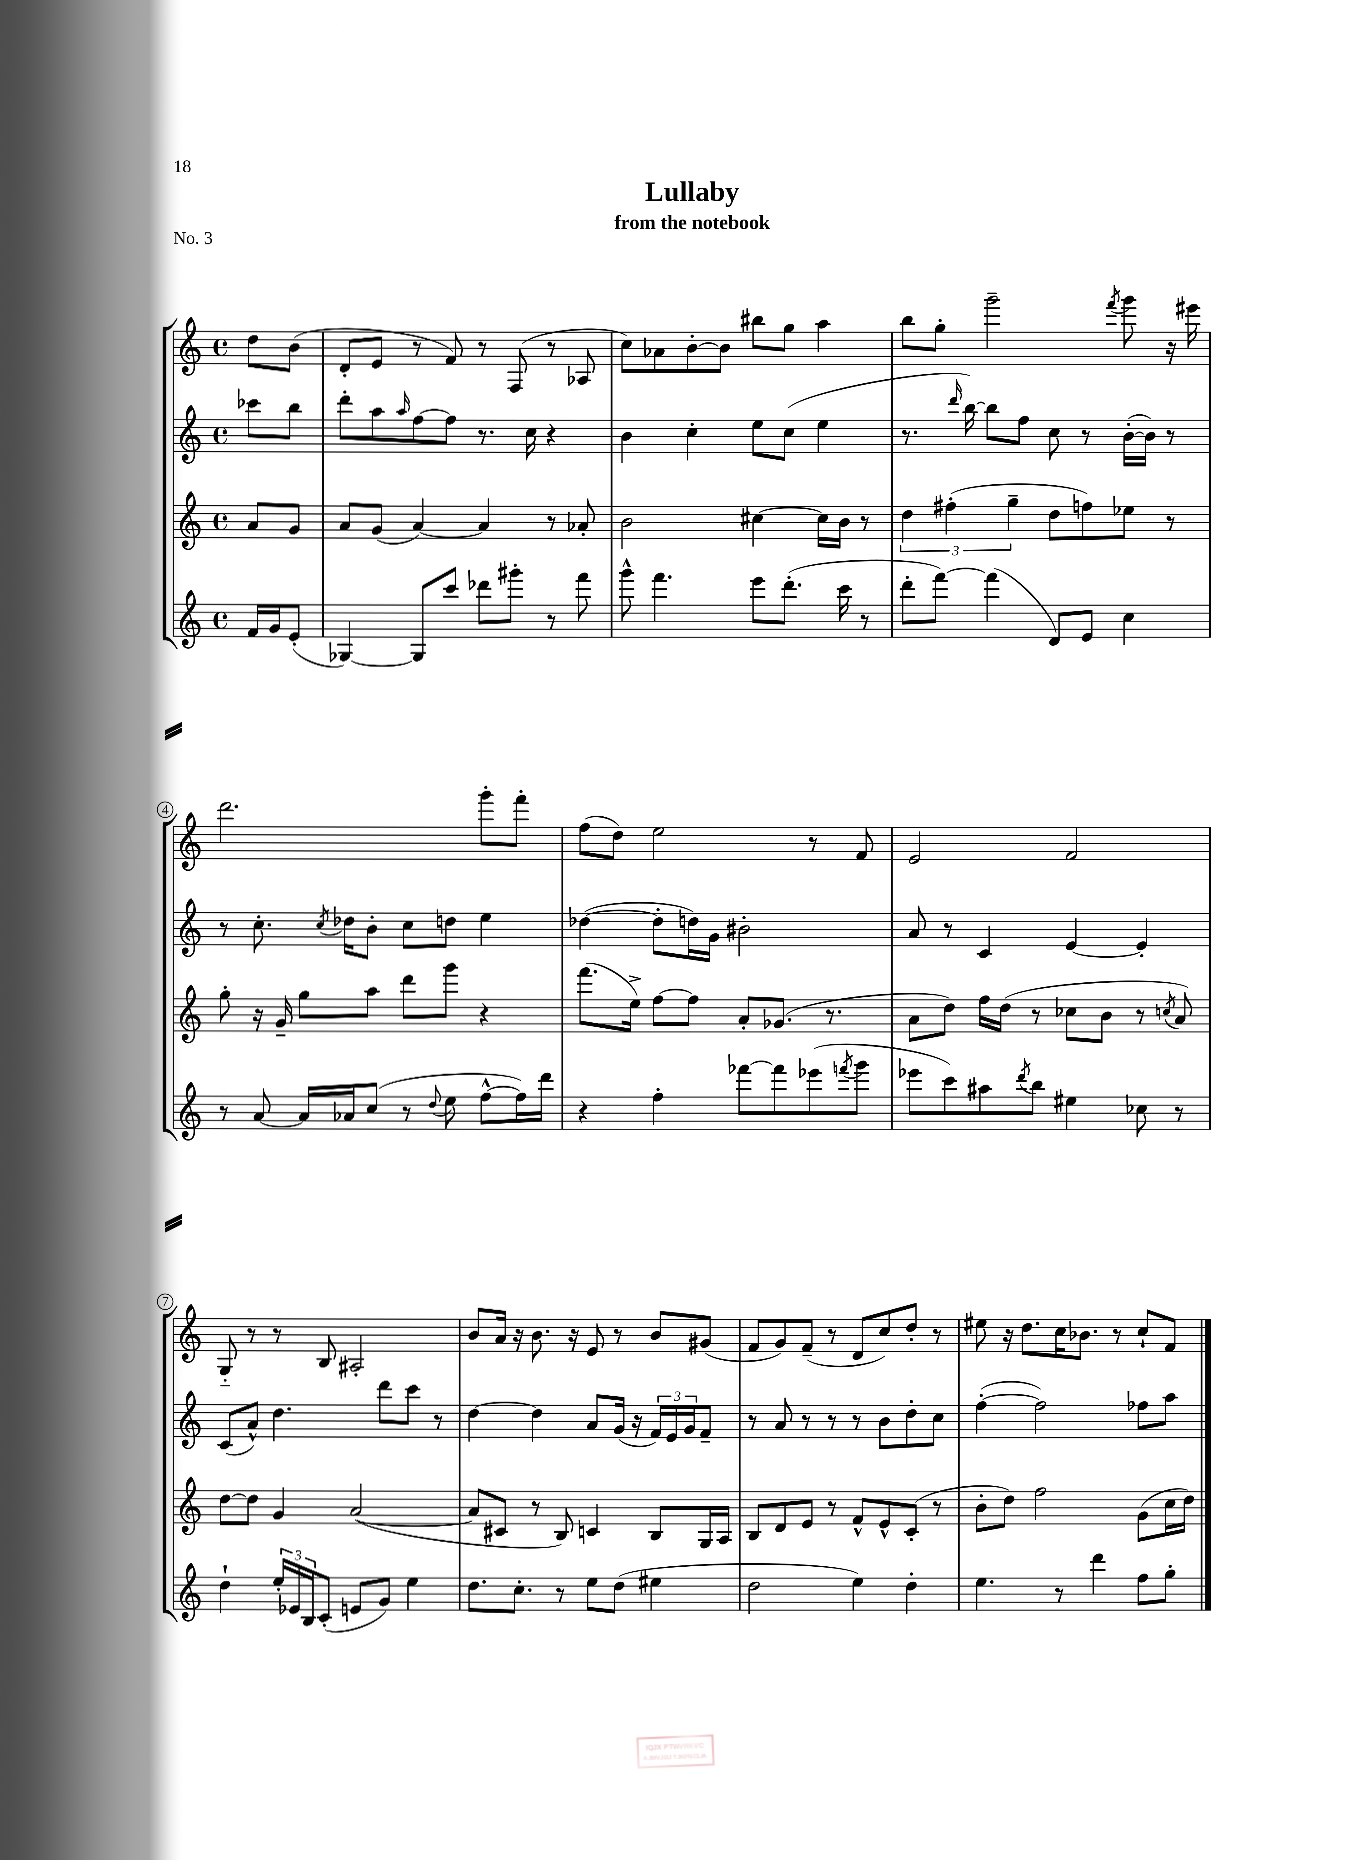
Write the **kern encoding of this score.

**kern	**kern	**kern	**kern
*part4	*part3	*part2	*part1
*staff4	*staff3	*staff2	*staff1
*clefG2	*clefG2	*clefG2	*clefG2
*k[]	*k[]	*k[]	*k[]
*M4/4	*M4/4	*M4/4	*M4/4
*met(c)	*met(c)	*met(c)	*met(c)
=	=	=	=
16f/LL	8a/L	8ccc-X\L	8dd\L
16g/J	.	.	.
(8e'/J	8g/J	8bb\J	(8b\J
=1	=1	=1	=1
[4G-X/)	8a/L	8ddd'\L	8d'/L
.	(8g/J	8aa\	8e/J
.	.	16qqaa/	.
8G-/L]	[4a/)	[8ff\	8r
8ccc/J	.	8ff\J]	8f/)
8ddd-X\L	4a/]	8.r	8r
8ggg#X'\J	.	.	(8F/
.	.	16cc\	.
8r	8r	4r	8r
8fff\	8a-X'/	.	8A-X/
=2	=2	=2	=2
8ggg^^\	2b\	4b\	8cc\L)
4.fff\	.	.	8a-X\
.	.	4cc'\	[8b'\
.	.	.	8b\J]
8eee\L	[4cc#X\	8ee\L	8bb#X\L
(8.ddd'\J	.	(8cc\J	8gg\J
.	16cc#\LL]	4ee\	4aa\
16ccc\	16b\JJ	.	.
8r	8r	.	.
=3	=3	=3	=3
8ddd'\L	6dd\	8.r	8bb\L
[8fff\J)	.	.	8gg'\J
.	(6ff#X'\	.	.
.	.	16qqddd/	.
.	.	[16bb\)	.
(4fff\]	.	8bb\L]	2ggg~\
.	6gg~\	.	.
.	.	8ff\J	.
8d/L)	8dd\L	8cc\	.
8e/J	8ffn\)	8r	.
.	.	.	8qfff/
4cc\	8ee-X\J	([16b'\LL	8ggg\
.	.	16b\JJ])	.
.	8r	8r	16r
.	.	.	16eee#X\
!!LO:LB:g=z
=4	=4	=4	=4
8r	8gg'\	8r	2.ddd\
[8a/	16r	8.cc'\	.
.	16g~/	.	.
16a/LL]	8gg\L	.	.
.	.	8qcc/	.
16a-X/J	.	16dd-X\KL	.
(8cc/J	8aa\J	8b'\J	.
8r	8ddd\L	8cc\L	.
8qqdd/	.	.	.
8ee\	8ggg\J	8ddn\J	.
[8ff^^\L	4r	4ee\	8ggg'\L
16ff\L])	.	.	8fff'\J
16ddd\JJ	.	.	.
=5	=5	=5	=5
4r	(8.fff\L	([4dd-X\	(8ff\L
.	.	.	8dd\J)
.	16ee^\Jk)	.	.
4ff'\	[8ff\L	8dd-'\L]	2ee\
.	8ff\J]	16ddn\L)	.
.	.	16g\JJ	.
[8fff-X\L	8a'/L	2b#X'\	.
8fff-\]	(8.g-X/J	.	.
(8eee-X\	.	.	8r
.	8.r	.	.
8qfffn/	.	.	.
8ggg\J	.	.	8f/
=6	=6	=6	=6
8eee-X\L	8a\L	8a/	2e/
8ccc\)	8dd\J)	8r	.
8aa#X\	16ff\LL	4c/	.
.	(16dd\JJ	.	.
8qddd/	.	.	.
8bb\J	8r	.	.
4ee#X\	8cc-X\L	[4e/	2f/
.	8b\J	.	.
8cc-X\	8r	4e'/]	.
.	8qccn/	.	.
8r	8a/)	.	.
!!LO:LB:g=z
=7	=7	=7	=7
4dd`\	[8dd\L	(8c/L	8G/
.	8dd\J]	8a^^/J)	8r
24ee'/LL	4g/	4.dd\	8r
24e-X/	.	.	.
24B/J	.	.	.
(8c'/J	.	.	8B/
8en/L	([2a/	.	2A#X'/
8g/J)	.	8ddd\L	.
4ee\	.	8ccc\J	.
.	.	8r	.
=8	=8	=8	=8
8.dd\L	8a/L]	[4dd\	8b/L
.	8c#X/J	.	16a/Jk
8.cc'\J	.	.	16r
.	8r	4dd\]	8.b\
8r	8B/)	.	.
.	.	.	16r
8ee\L	4cn/	8a/L	8e/
(8dd\J	.	(16g/Jk	8r
.	.	16r	.
4ee#X\	8B/L	24f/LL)	8b/L
.	.	24e/	.
.	.	24g/J	.
.	16G/L	8f~/J	(8g#X/J
.	16A/JJ	.	.
=9	=9	=9	=9
2dd\	8B/L	8r	8f/L
.	8d/	8a/	8g/)
.	8e/J	8r	(8f~/J
.	8r	8r	8r
4ee\)	8f^^/L	8r	8d/L
.	8e^^/	8b\L	8cc/)
4dd'\	(8c'/J	8dd'\	8dd'/J
.	8r	8cc\J	8r
=10	=10	=10	=10
4.ee\	8b'\L	([4ff'\	8ee#X\
.	8dd\J)	.	16r
.	.	.	8.dd\L
.	2ff\	2ff\])	.
8r	.	.	16cc\K
.	.	.	8.b-X\J
4ddd\	.	.	.
.	.	.	8r
8ff\L	(8g\L	8ff-X\L	8cc`/L
8gg'\J	16cc\L	8aa\J	8f/J
.	16dd\JJ)	.	.
==	==	==	==
*-	*-	*-	*-
